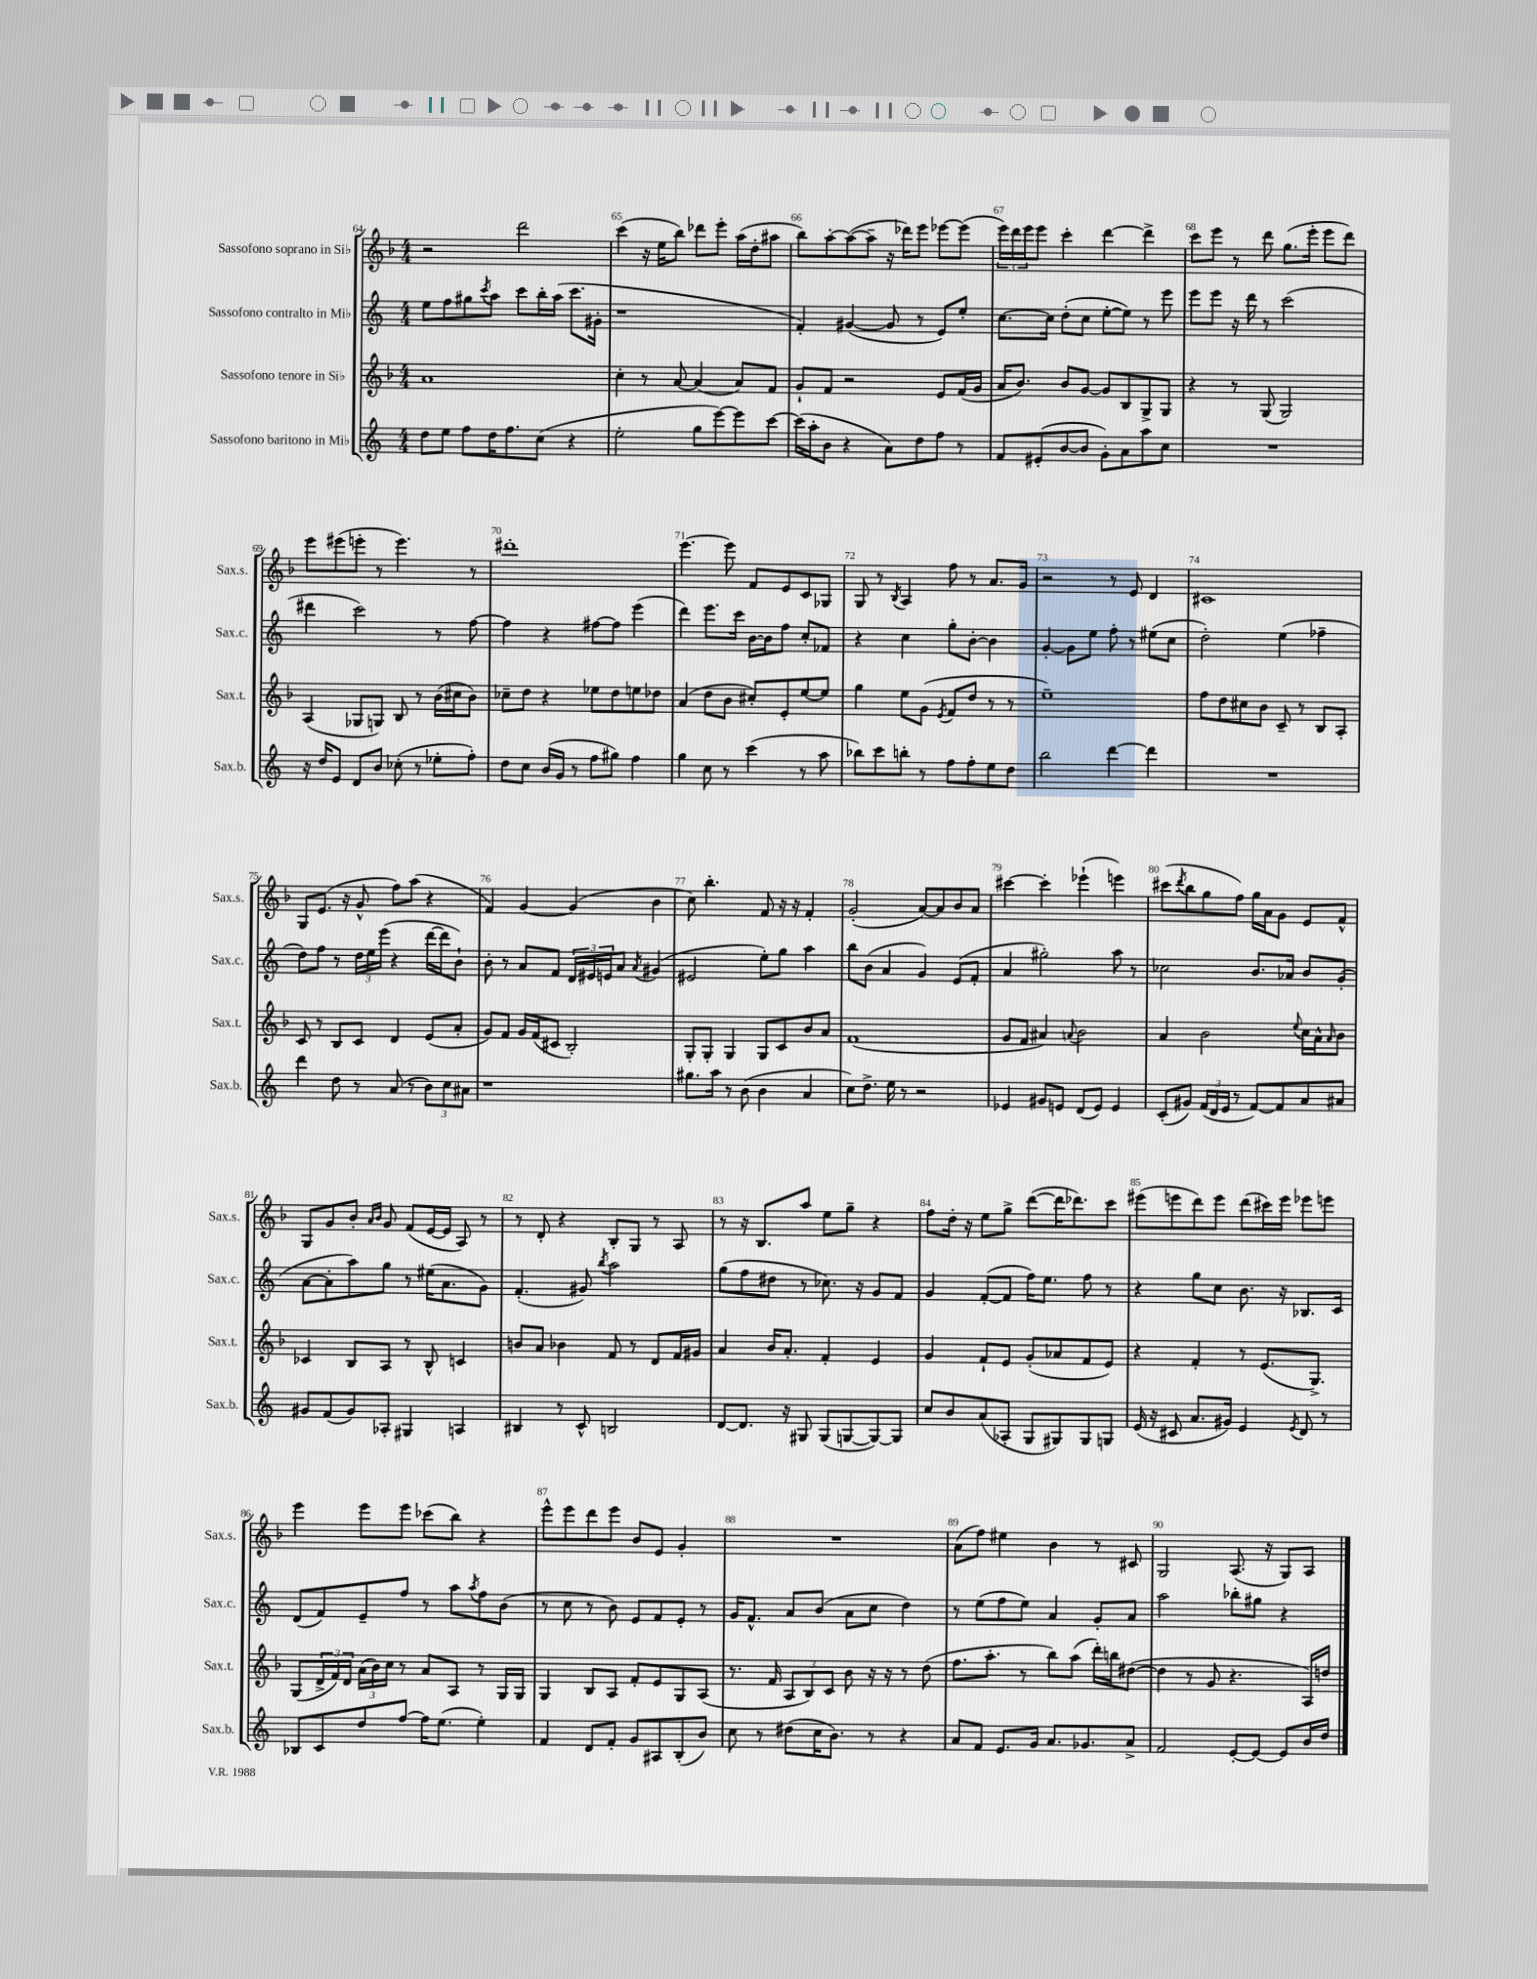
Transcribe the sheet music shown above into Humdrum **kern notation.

**kern	**kern	**kern	**kern
*staff4	*staff3	*staff2	*staff1
*clefG2	*clefG2	*clefG2	*clefG2
*k[]	*k[b-]	*k[]	*k[b-]
*M4/4	*M4/4	*M4/4	*M4/4
8dd	1a	8ee	2r
8ee	.	8ff	.
8ff	.	8gg#	.
.	.	8qccc	.
16dd	.	8aa	.
8.ff	.	.	.
.	.	8ccc	2ddd
(8cc	.	16bb'	.
.	.	(16aa	.
4r	.	8.ccc	.
.	.	16g#'	.
=	=	=	=
2ee'	4cc'	1r	(4ccc
.	8r	.	16r
.	.	.	16ee
.	[8a	.	8bb-)
8gg	(4a]	.	8ddd-
[8eee)	.	.	8eee'
8eee]	8a)	.	(16aa
.	.	.	16dd'
[8ccc	8f	.	8aa#
=	=	=	=
(16ccc]	8g`	4f')	8bb-)
16aa'	.	.	.
8b	8f	.	[8aa'
4r	2r	([4g#	(8aa_
.	.	.	8aa~]
8a)	.	8g#]	16r
.	.	.	16ddd-)
8dd	.	8r	8eee
8ff	8e	8e)	[8eee-
8r	(16f	8ee'	(8eee-]
.	16g	.	.
=	=	=	=
8f	16a	[8.cc	24eee)
.	.	.	24ddd
.	8.b-)	.	.
.	.	.	24eee
(8e#'	.	.	8eee
.	.	16cc]	.
[8b	8b-	(8dd'	4ccc'
8b]	[8g	8cc	.
8g')	8g]	[8ee'	[4ddd
8a	8B-	8ee])	.
8aa	8G^	8r	4ddd^]
8cc	8G	8eee	.
=	=	=	=
1r	4r	8eee	8ccc
.	.	8eee	8eee
.	8r	16r	8r
.	.	16ddd	.
.	(8G	8r	8ddd
.	2G)	(2ccc	(8.gg
.	.	.	16eee'
.	.	.	8eee
.	.	.	8ddd)
=	=	=	=
16r	(4A	4ddd#	8eee
16dd	.	.	.
8e	.	.	(8eee#
8d	8G-	2ccc)	8eee'
8b	8G)	.	8r
(8cc-'	8B-	.	4.eee)
8r	8r	.	.
8ee-'	(16b-	8r	.
.	16cc#	.	.
8ff')	8b-)	[8ff	8r
=	=	=	=
8dd	8cc-~	4ff]	1ddd#'
8cc	8dd	.	.
(16b	4r	4r	.
16g	.	.	.
8r	.	.	.
8ff	8ee-	[8ff#	.
8gg#)	8dd	8ff#]	.
4ff	8ee	(4eee	.
.	8dd-	.	.
=	=	=	=
4gg	(4a	4ddd)	[4.eee
8cc	8dd	8.eee	.
8r	8b-	.	8eee]
.	.	16ccc	.
(4ccc	8cc#')	[16b	8f
.	.	16b]	.
.	8e'	8ff	8e
8r	[8ee	8cc'	8c
8aa	8ee]	8f-	8G-
=	=	=	=
8bb-)	4gg	4r	8G
8ccc	.	.	8r
.	.	.	8qB-
8bb'	8ee	4cc	4A
8r	(8g	.	.
.	8qe	.	.
8ff	8f	8gg'	8ff
8ff'	8dd	[8b'	8r
8ee	8r	4b]	8.a
8dd	8r	.	.
.	.	.	16g
=	=	=	=
2bb	1ee~)	[4g'	2r
.	.	8g]	.
.	.	8ee	.
[4ddd	.	8ff'	8r
.	.	8r	8e
4ddd]	.	(8ee#	4d
.	.	8cc	.
=	=	=	=
1r	8ff	2dd')	1c#
.	8dd	.	.
.	8cc#	.	.
.	8b-	.	.
.	8c~	(4ee	.
.	8r	.	.
.	8B-	4ff-~	.
.	8A'	.	.
=	=	=	=
4ddd	8c	8dd)	8G
.	8r	8ff	(8.e
8dd	8B-	8r	.
.	.	.	16r
8r	8c	24dd	8g^^
.	.	24ee	.
.	.	(24eee	.
(8a	4d	4r	8ff)
8r	.	.	(8aa
12b)	(8e	[16ddd	4r
.	.	16ddd]	.
12cc	.	.	.
.	8a'	8b`)	.
12a#	.	.	.
=	=	=	=
1r	8g)	8b'	4f)
.	8f	8r	.
.	16g	8a	[4g
.	(16f	.	.
.	8c#	8f	.
.	2B-')	24d	(4g]
.	.	24e#	.
.	.	24e	.
.	.	8a	.
.	.	8qa	.
.	.	(4g#	4b-
=	=	=	=
8.gg#	8G'	2e#	8cc)
.	8G'	.	4.bb-'
16aa	.	.	.
8r	4G	.	.
(8b	.	.	.
4b	8G	8ee')	8f
.	8c	8gg	16r
.	.	.	16r
4a	8b-	4aa	4f'
.	8a	.	.
=	=	=	=
8cc)	(1f	8bb	(2g'
8.dd^	.	(8b	.
.	.	4a	.
16ee	.	.	.
8r	.	.	.
2r	.	4g)	[8a)
.	.	.	8a]
.	.	(8e	8b-
.	.	8f'	8a
=	=	=	=
4e-	8g	4a	[4ccc#
.	8f	.	.
8g#	4a#)	2gg#')	4ccc#']
8e	.	.	.
.	8qqa	.	.
(8d	2b-	.	(4eee-`
8e)	.	.	.
4e	.	8aa	4eee)
.	.	8r	.
=	=	=	=
(8c'	4a	2cc-	(8ccc#
.	.	.	8qddd
8g#)	.	.	8bb-
(24f	2b-	.	8gg
24d	.	.	.
24e	.	.	.
8r	.	.	8ff)
[8f)	.	8.b	16gg
.	.	.	16a
8f]	.	.	8g
.	.	16a-	.
.	8qqee	.	.
8a	16cc	8b	8e
.	16a^^	.	.
.	16qqa	.	.
8a#	8b-	(8g'	8f^^
=	=	=	=
8g#	4c-	[8a	8G
(8f	.	8a']	8g
8g#)	8B-	8aa)	8b-'
.	.	.	16qqa
.	.	.	16qqb-
8A-'	8A	8gg	8g
4G#	8r	8r	(8f
.	8B-^^	(16ee#	[16e
.	.	8.a	16e]
4A	4c	.	8A)
.	.	8g)	8r
=	=	=	=
4B#	8b	(4.f'	8r
.	8a	.	8d'
8r	4b-	.	4r
8c^^	.	8g#)	.
.	.	8qbb	.
2B	8f	2aa	8B-'
.	8r	.	8G
.	8d	.	8r
.	16f	.	8A
.	16g#	.	.
=	=	=	=
[8d	4a	(8gg	8r
8.d]	.	8ff	16r
.	.	.	8.B-
.	16b-	8dd#	.
16r	8.a'	.	.
8G#	.	8r	8aa
(8G#	4f'	8.cc-)	8ee
[8G	.	.	8gg~
.	.	16r	.
8G_)	4e	8g	4r
8G]	.	8f	.
=	=	=	=
8cc	4g	4g	8ff
8b	.	.	16dd'
.	.	.	16r
(8a	8f`	([8f'	8ee
8A-'	8e	8f]	8gg^
8G	(8g'	16ff)	([8ddd
.	.	8.ee	.
8G#)	8a-	.	16ddd]
.	.	.	8.ddd-)
8G#	8f	8ff	.
8G	8e)	8r	8ccc
=	=	=	=
(16e	4r	4r	(8eee#
16r	.	.	.
8c#	.	.	8eee
8.a	4f'	8gg	8ddd)
.	.	8cc	8eee
16g#)	.	.	.
4e	8r	8.b	(8ddd
.	(8.e	.	16ccc#)
.	.	16r	16eee
8qe	.	.	.
8d	.	8.B-	8eee-
.	8.G^)	.	.
8r	.	.	8eee
.	.	16c	.
=	=	=	=
8B-	(8G	(8d	4eee
8c	24d^	8f)	.
.	24f)	.	.
.	24d	.	.
8dd	(24a	8e~	8eee
.	24b-)	.	.
.	24cc	.	.
[8ff	8r	8ff	8eee
16ff]	8a	8r	(8ccc-
(8.ee	.	.	.
.	8A	8aa	8bb-)
.	.	8qaa	.
4ee')	8r	8ff	4r
.	16G	(8b	.
.	16G	.	.
=	=	=	=
4f	4G	8r	8eee^^
.	.	8cc	8eee
8d	8B-	8r	8ddd
8f'	8A	8b)	8eee
8g	8f'	8e	8b-
8A#	8e	8f	8e
(8B'	8G	8e'	4g'
8b)	(8A	8r	.
=	=	=	=
8cc	8.r	16g	1r
.	.	8.f^^	.
8r	.	.	.
.	16f	.	.
(8dd#	12A	8a	.
.	12B-)	.	.
16cc	.	(8b	.
.	12c	.	.
8.b)	.	.	.
.	8b-	8a	.
8r	16r	8cc	.
.	16r	.	.
4r	8r	4dd)	.
.	(8dd	.	.
=	=	=	=
8a	8.ff	8r	(8a
8f	.	(8ee	8ff)
.	8.aa'	.	.
8.e	.	8ff	4ee#
.	8r	8ee)	.
16g	.	.	.
8.a	8bb-)	4a	4b-
.	(8aa	.	.
8.g-	.	.	.
.	16ddd')	8g'	8r
.	16bb	.	.
8a^	([8dd#	8a	8c#
=	=	=	=
2f	4dd#]	2aa	2G
.	8r	.	.
.	8g	.	.
[8e'	4.r	8bb-'	(8.A
8e_	.	8gg#	.
.	.	.	16r
8e]	.	4r	8G)
16b	16A)	.	8A
16dd	16dd	.	.
==	==	==	==
*-	*-	*-	*-
